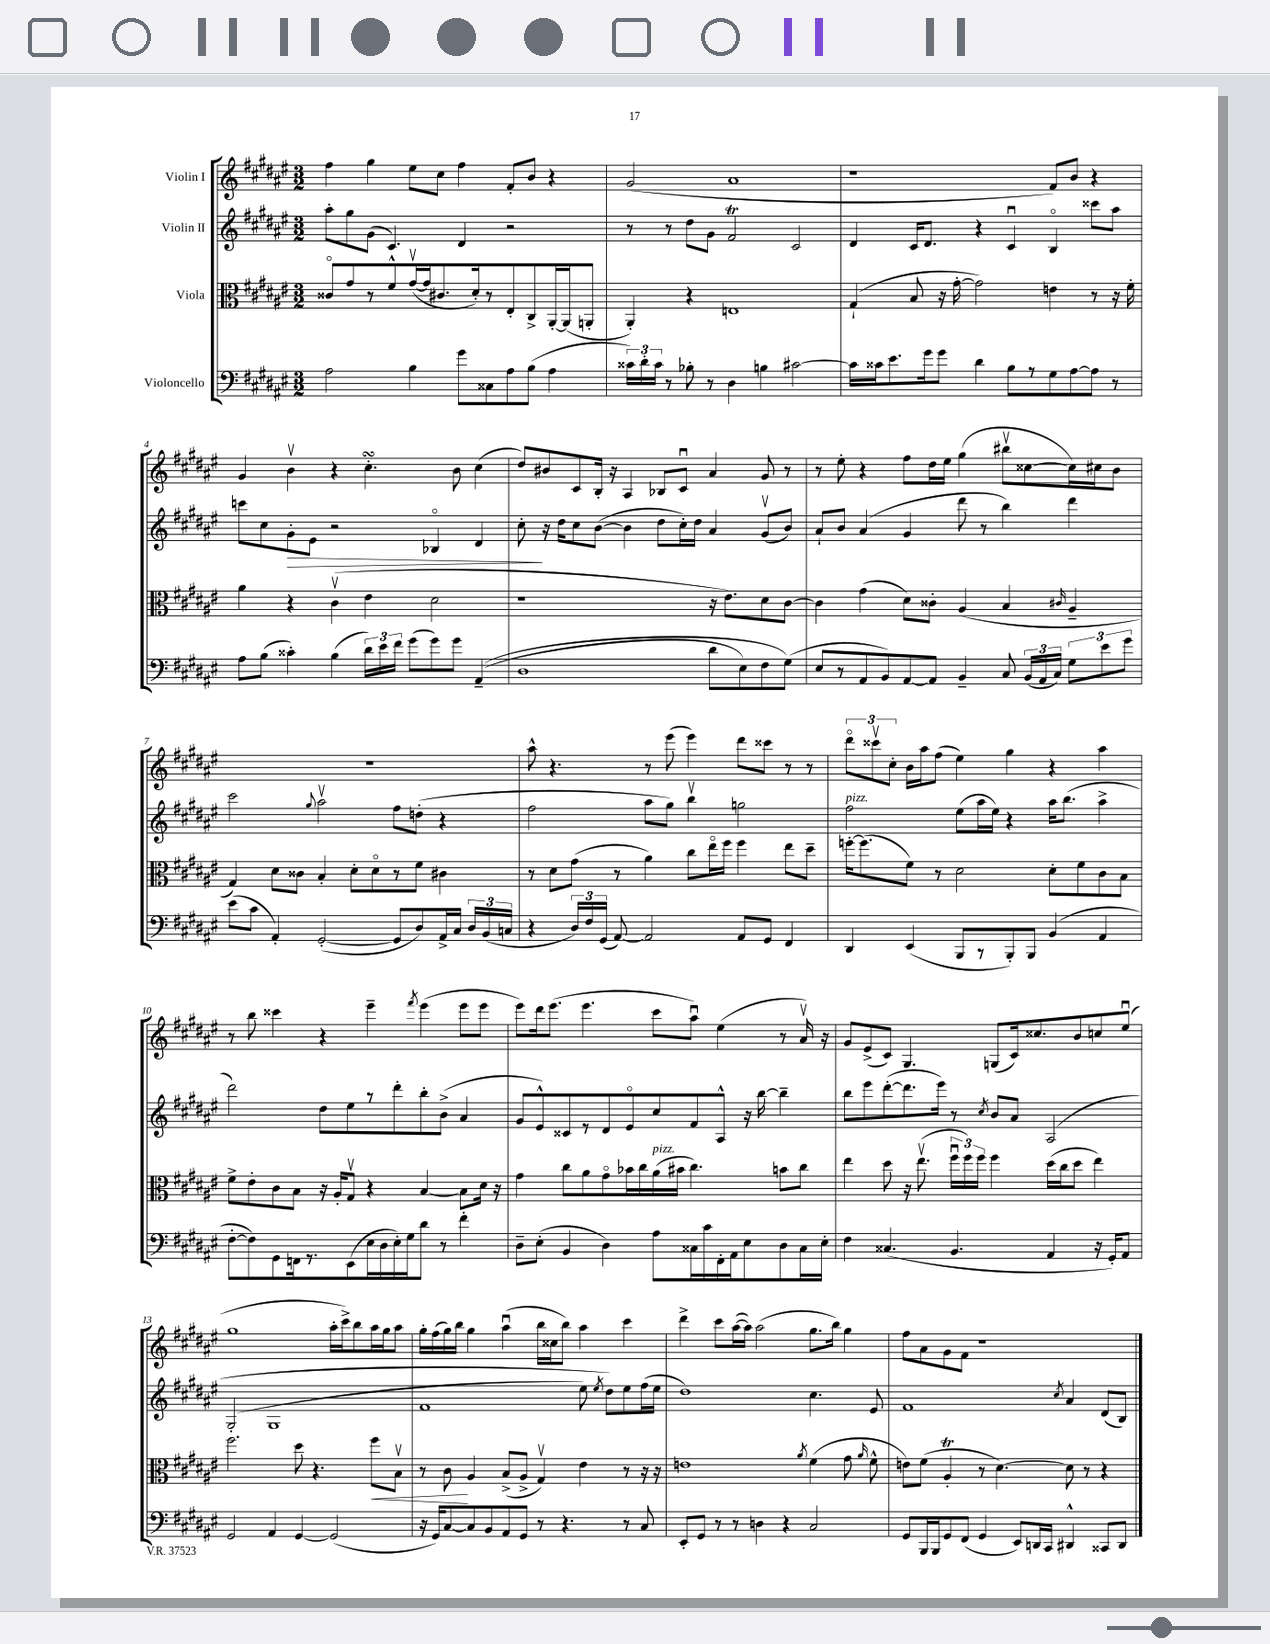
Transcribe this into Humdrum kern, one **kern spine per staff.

**kern	**kern	**dynam	**kern	**dynam	**kern
*part4	*part3	*part3	*part2	*part2	*part1
*staff4	*staff3	*staff3	*staff2	*staff2	*staff1
*I"Violoncello	*I"Viola	*	*I"Violin II	*	*I"Violin I
*clefF4	*clefC3	*	*clefG2	*	*clefG2
*k[f#c#g#d#a#e#]	*k[f#c#g#d#a#e#]	*	*k[f#c#g#d#a#e#]	*	*k[f#c#g#d#a#e#]
*M3/2	*M3/2	*	*M3/2	*	*M3/2
=1	=1	=1	=1	=1	=1
2A#\	8c##X/L	.	8aa#'\L	.	4ff#\
.	8g#/	.	8gg#\	.	.
.	8r	.	(8g#\J	.	4gg#\
.	8f#^^/	.	4.c#/)	.	.
4B\	([16g#v/L	.	.	.	8ee#\L
.	16g#/J]	.	.	.	.
.	8.c#X/	.	.	.	8cc#\J
8g#\L	.	.	4d#/	.	4ff#\
.	16d#'/k)	.	.	.	.
8C##X\	8r	.	.	.	.
8A#\	8E#'/	.	2r	.	8f#'/L
(8B\J	8C#^/	.	.	.	8b/J
4A#\	[16AA#'/L	.	.	.	4r
.	(16AA#/J]	.	.	.	.
.	8AAn'/J	.	.	.	.
=2	=2	=2	=2	=2	=2
24c##X\LL)	4AA#'/)	.	8r	.	(2g#/
24d#'\	.	.	.	.	.
24c##\JJ	.	.	.	.	.
8r	.	.	8r	.	.
8B-X'\	4r	.	8dd#\L	.	.
8r	.	.	8g#\J	.	.
4D#\	1En	.	2f#T/	.	1a#
4Bn\	.	.	.	.	.
[2c#X\	.	.	2c#/	.	.
=3	=3	=3	=3	=3	=3
16c#\LL]	(4G#`/	.	4d#/	.	1r
16c##X\J	.	.	.	.	.
8.e#\	.	.	.	.	.
.	8B/	.	16c#/KL	.	.
16g#\k	.	.	8.d#/J	.	.
8g#\J	16r	.	.	.	.
.	[16g#'\	.	.	.	.
4d#\	2g#\])	.	4r	.	.
8B\L	.	.	4c#u/	.	.
8r	.	.	.	.	.
8G#\	4en\	.	4B/	.	8f#/L)
[8A#\	.	.	.	.	8b/J
8A#\J]	8r	.	8ccc##X\L	.	4r
8r	16r	.	8aa#\J	.	.
.	16f#'\	.	.	.	.
!!LO:LB:g=z
=4	=4	=4	=4	=4	=4
8A#\L	4a#\	.	8cccn\L	.	4g#/
(8B\J	.	.	8cc#\	.	.
!	!	!	!	!LO:HP:b	!
4c##X'\)	4r	.	8g#'\	>	4bv\
.	.	.	8e#\J	.	.
(4B\	(4c#v\	.	2r	.	4r
24d#\LL)	4e#\	.	.	.	4.cc#sSSS'\
24e#\	.	.	.	.	.
24f#\JJ	.	.	.	.	.
(8g#\L	.	.	.	.	.
8g#\)	2d#\	.	4B-X/	.	.
8g#\J	.	.	.	.	8b\
((4AA#~/	.	.	4d#/	.	(4cc#\
=5	=5	=5	=5	=5	=5
1D#	1r	.	8cc#'\	.	8dd#/L)
.	.	.	16r	]	8b#X/
.	.	.	16dd#\KL	.	.
.	.	.	8cc#\	.	8c#/
.	.	.	([8b\J	.	16B'/Jk
.	.	.	.	.	16r
.	.	.	4b\]	.	4A#/
.	.	.	8dd#\L	.	8B-X/L
.	.	.	16cc#'\L)	.	8c#u/J
.	.	.	16dd#\JJ	.	.
8d#\L	16r	.	4a#/	.	4a#/
.	8.e#\L)	.	.	.	.
8E#\)	.	.	.	.	.
8F#\	8d#\	.	(8g#v/L	.	8g#/
(8G#\J)	[8c#\J	.	8b/J)	.	8r
=6	=6	=6	=6	=6	=6
8E#/L	4c#\]	.	8a#`/L	.	8r
8r	.	.	8b/J	.	8ee#'\
8AA#/	(4g#\	.	(4a#/	.	4r
8BB/)	.	.	.	.	.
[8AA#/	8d#\L)	.	4g#/	.	8ff#\L
8AA#/J]	8c##X'\J	.	.	.	16dd#\L
.	.	.	.	.	16ee#\JJ
4BB~/	(4A#/	.	8ddd#\	.	(4gg#\
.	.	.	8r	.	.
8C#/	4B/	.	4bb\)	.	8bb#Xv\L
(24BB/LL	.	.	.	.	[8cc##X\
24AA#/	.	.	.	.	.
24C#/JJ)	.	.	.	.	.
.	16qqc#X/	.	.	.	.
12G#\L	4A#~/	.	4ddd#\	.	16cc##\L])
.	.	.	.	.	16cc#X\J
12e#\	.	.	.	.	.
.	.	.	.	.	8b\J
12g#\J	.	.	.	.	.
!!LO:LB:g=z
=7	=7	=7	=7	=7	=7
(8e#\L	4G#/)	.	2ccc#\	.	1.r
8c#\J	.	.	.	.	.
4AA#'/)	8d#\L	.	.	.	.
.	8c##X\J	.	.	.	.
.	.	.	8qqgg#/	.	.
([2GG#'/	4B'/	.	2aa#v\	.	.
.	8d#'\L	.	.	.	.
.	8d#\	.	.	.	.
8GG#/L]	8r	.	8ff#\L	.	.
8D#/)	8f#\J	.	(8ddn'\J	.	.
16AA#^/L	4c#X\	.	4r	.	.
16C#/JJ	.	.	.	.	.
24D#/LL	.	.	.	.	.
(24BB/	.	.	.	.	.
24Cn/JJ	.	.	.	.	.
=8	=8	=8	=8	=8	=8
4r	8r	.	2ff#\	.	8aa#^^\
.	8d#\L	.	.	.	4.r
24D#/LL)	(8g#\J	.	.	.	.
24F#/	.	.	.	.	.
(24GG#/JJ	.	.	.	.	.
[8AA#/)	8r	.	.	.	.
2AA#/]	4a#\)	.	8aa#\L	.	8r
.	.	.	8gg#\J)	.	(8eee#\
.	8cc#\L	.	4bbv\	.	4eee#\)
.	16ee#\L	.	.	.	.
.	16ff#\JJ	.	.	.	.
8AA#/L	4ff#\	.	2ggn\	.	8ddd#\L
8GG#/J	.	.	.	.	8ccc##X\J
4FF#/	8ee#\L	.	.	.	8r
.	8dd#~\J	.	.	.	8r
=9	=9	=9	=9	=9	=9
!	!	!	!LO:TX:a:i:t=pizz.	!	!
4DD#/	[16ffn'\KL	.	2ff#\	.	12ddd#\L
.	(8.ff\]	.	.	.	.
.	.	.	.	.	12ccc##Xv\
.	.	.	.	.	12cc#'\J
(4EE#/	8f#\J)	.	.	.	16b\LL
.	.	.	.	.	16aa#\J
.	8r	.	.	.	(8ff#\J
8BBB/L	2d#\	.	(8ee#\L	.	4ee#\)
8r	.	.	16aa#\L	.	.
.	.	.	16ee#\JJ)	.	.
8BBB'/)	.	.	4r	.	4gg#\
8BBB/J	.	.	.	.	.
(4BB/	8d#'\L	.	16aa#\KL	.	4r
.	.	.	(8.bb\J	.	.
.	8f#\	.	.	.	.
4AA#/	8c#\	.	4aa#^\	.	4aa#\
.	8B\J	.	.	.	.
!!LO:LB:g=z
=10	=10	=10	=10	=10	=10
[8F#'\L	8f#^\L	.	2ddd#\)	.	8r
8F#\])	8e#'\	.	.	.	8bb\
8GG#\	8c#\	.	.	.	4ccc##X\
16FFn\k	8B\J	.	.	.	.
8.r	.	.	.	.	.
.	16r	.	8dd#\L	.	4r
.	16A#'/KL	.	.	.	.
(8EE#\	8G#v/J	.	8ee#\	.	.
16E#\L	4r	.	8r	.	4eee#~\
16D#\	.	.	.	.	.
16E#'\)	.	.	8ddd#'\	.	.
16G#\J	.	.	.	.	.
.	.	.	.	.	8qfff#/
8d#\J	[4B/	.	8bb'\	.	(4eee#\
8r	.	.	(8b^\J	.	.
4f#'\	8B\L]	.	4a#/	.	8eee#\L
.	16d#\Jk	.	.	.	8eee#\J
.	16r	.	.	.	.
=11	=11	=11	=11	=11	=11
8D#~\L	4g#\	.	8g#/L	.	8eee#\L)
(8E#'\J	.	.	8e#^^/)	.	16ddd#\k
.	.	.	.	.	(8.eee#\J
4BB/	8cc#\L	.	8c##X/	.	.
.	8a#\	.	8r	.	4.eee#\
4D#\)	8g#\	.	8d#/	.	.
.	16b-X\L	.	8e#/	.	.
.	16cc#\	.	.	.	.
!	!LO:TX:a:i:t=pizz.	!	!	!	!
8A#\L	(16a#\	.	8cc#/	.	8ccc#\L
.	16b#X\JJ	.	.	.	.
16C##X\L	4.cc#\)	.	8f#/	.	8aa#u\J)
16c#\	.	.	.	.	.
16FF#'\	.	.	8A#^^/J	.	(4ee#\
16AA#\J	.	.	.	.	.
8E#\	.	.	16r	.	.
.	.	.	[16bb\	.	.
8D#\	8bn\L	.	4bb~\]	.	8r
16C##\L	8cc#\J	.	.	.	16a#v/)
16E#'\JJ	.	.	.	.	16r
=12	=12	=12	=12	=12	=12
4F#\	4ee#\	.	8bb\L	.	8g#/L
.	.	.	8eee#\	.	(8e#^/
(4.C##X/	8dd#\	.	([8ddd#'\	.	8c#/J)
.	16r	.	8.ddd#\]	.	4.G#/
.	(8.ee#v\	.	.	.	.
.	.	.	16eee#\Jk)	.	.
4.BB/	24ff#u\LL	.	8r	.	.
.	24ff#\)	.	.	.	.
.	24ff#\JJ	.	.	.	.
.	.	.	8qcc#/	.	.
.	4ff#\	.	8b/L	.	(8Gn/L
.	.	.	8a#/J	.	16c#/k)
.	.	.	.	.	8.cc##X/
4AA#/	(16dd#\LL	.	(2A#/	.	.
.	16cc#\J	.	.	.	.
.	8dd#\J	.	.	.	8b/
16r	4ee#\)	.	.	.	8ccn/
16GG#'/KL)	.	.	.	.	.
8AA#/J	.	.	.	.	(8ee#u/J
!!LO:LB:g=z
=13	=13	=13	=13	=13	=13
2GG#/	2.ff#\	.	(2G#'/	.	1gg#
4AA#/	.	.	1G#	.	.
[4GG#/	8dd#\	.	.	.	.
.	4.r	.	.	.	.
(2GG#/]	.	.	.	.	16aa#'\LL
.	.	.	.	.	16ccc#^\J)
.	.	.	.	.	8bb\
!	!	!LO:HP:b	!	!	!
.	8ff#\L	<	.	.	16aa#\L
.	.	.	.	.	16gg#\J
.	8Bv\J	.	.	.	8aa#\J
=14	=14	=14	=14	=14	=14
16r	8r	.	1f#	.	16gg#'\LL
16GG#/KL)	.	.	.	.	(16ff#\
[8C#/	8c#\	.	.	.	16gg#\)
.	.	.	.	.	16bb\JJ
8C#/]	4A#/	[	.	.	4gg#\
8BB/	.	.	.	.	.
8AA#/	(8B^/L	.	.	.	(4aa#u\
8GG#/J	8A#^/J	.	.	.	.
8r	4G#v/)	.	.	.	16bb\LL
.	.	.	.	.	16cc##X\J
4.r	.	.	.	.	8bb\J)
.	4e#\	.	8ee#\)	.	4aa#\
.	.	.	8qee#/	.	.
.	.	.	8dd#\L)	.	.
8r	8r	.	8ee#\	.	4ccc#\
8C#/	16r	.	(16ff#\L	.	.
.	16r	.	16ee#\JJ	.	.
=15	=15	=15	=15	=15	=15
8EE#'/L	1en	.	1dd#)	.	4ddd#^\
8GG#/J	.	.	.	.	.
8r	.	.	.	.	8ccc#\L
8r	.	.	.	.	([16aa#\L
.	.	.	.	.	16aa#\JJ])
4Dn\	.	.	.	.	(2aa#\
4r	.	.	.	.	.
.	8qa#/	.	.	.	.
2C#/	(4f#\	.	4.cc#\	.	8.gg#\L
.	.	.	.	.	16bb\Jk)
.	8g#\	.	.	.	4gg#\
.	16qqa#/	.	.	.	.
.	8f#^^\	.	8e#/	.	.
=16	=16	=16	=16	=16	=16
8GG#/L	8en\L)	.	1f#	.	8ff#\L
16BBB/L	(8f#\J	.	.	.	8a#\
16BBB/J	.	.	.	.	.
8GG#/	4A#t'/	.	.	.	8g#\
(8FF#/J	.	.	.	.	8f#\J
4GG#/	8r	.	.	.	1r
.	[4.d#\)	.	.	.	.
8EE#/L)	.	.	.	.	.
16DDn/L	.	.	.	.	.
16CC#/JJ	.	.	.	.	.
.	.	.	8qcc#/	.	.
4DD#X^^/	8d#\]	.	4a#/	.	.
.	8r	.	.	.	.
8CC##X/L	4r	.	(8d#/L	.	.
8DD#/J	.	.	8B/J)	.	.
==	==	==	==	==	==
*-	*-	*-	*-	*-	*-
